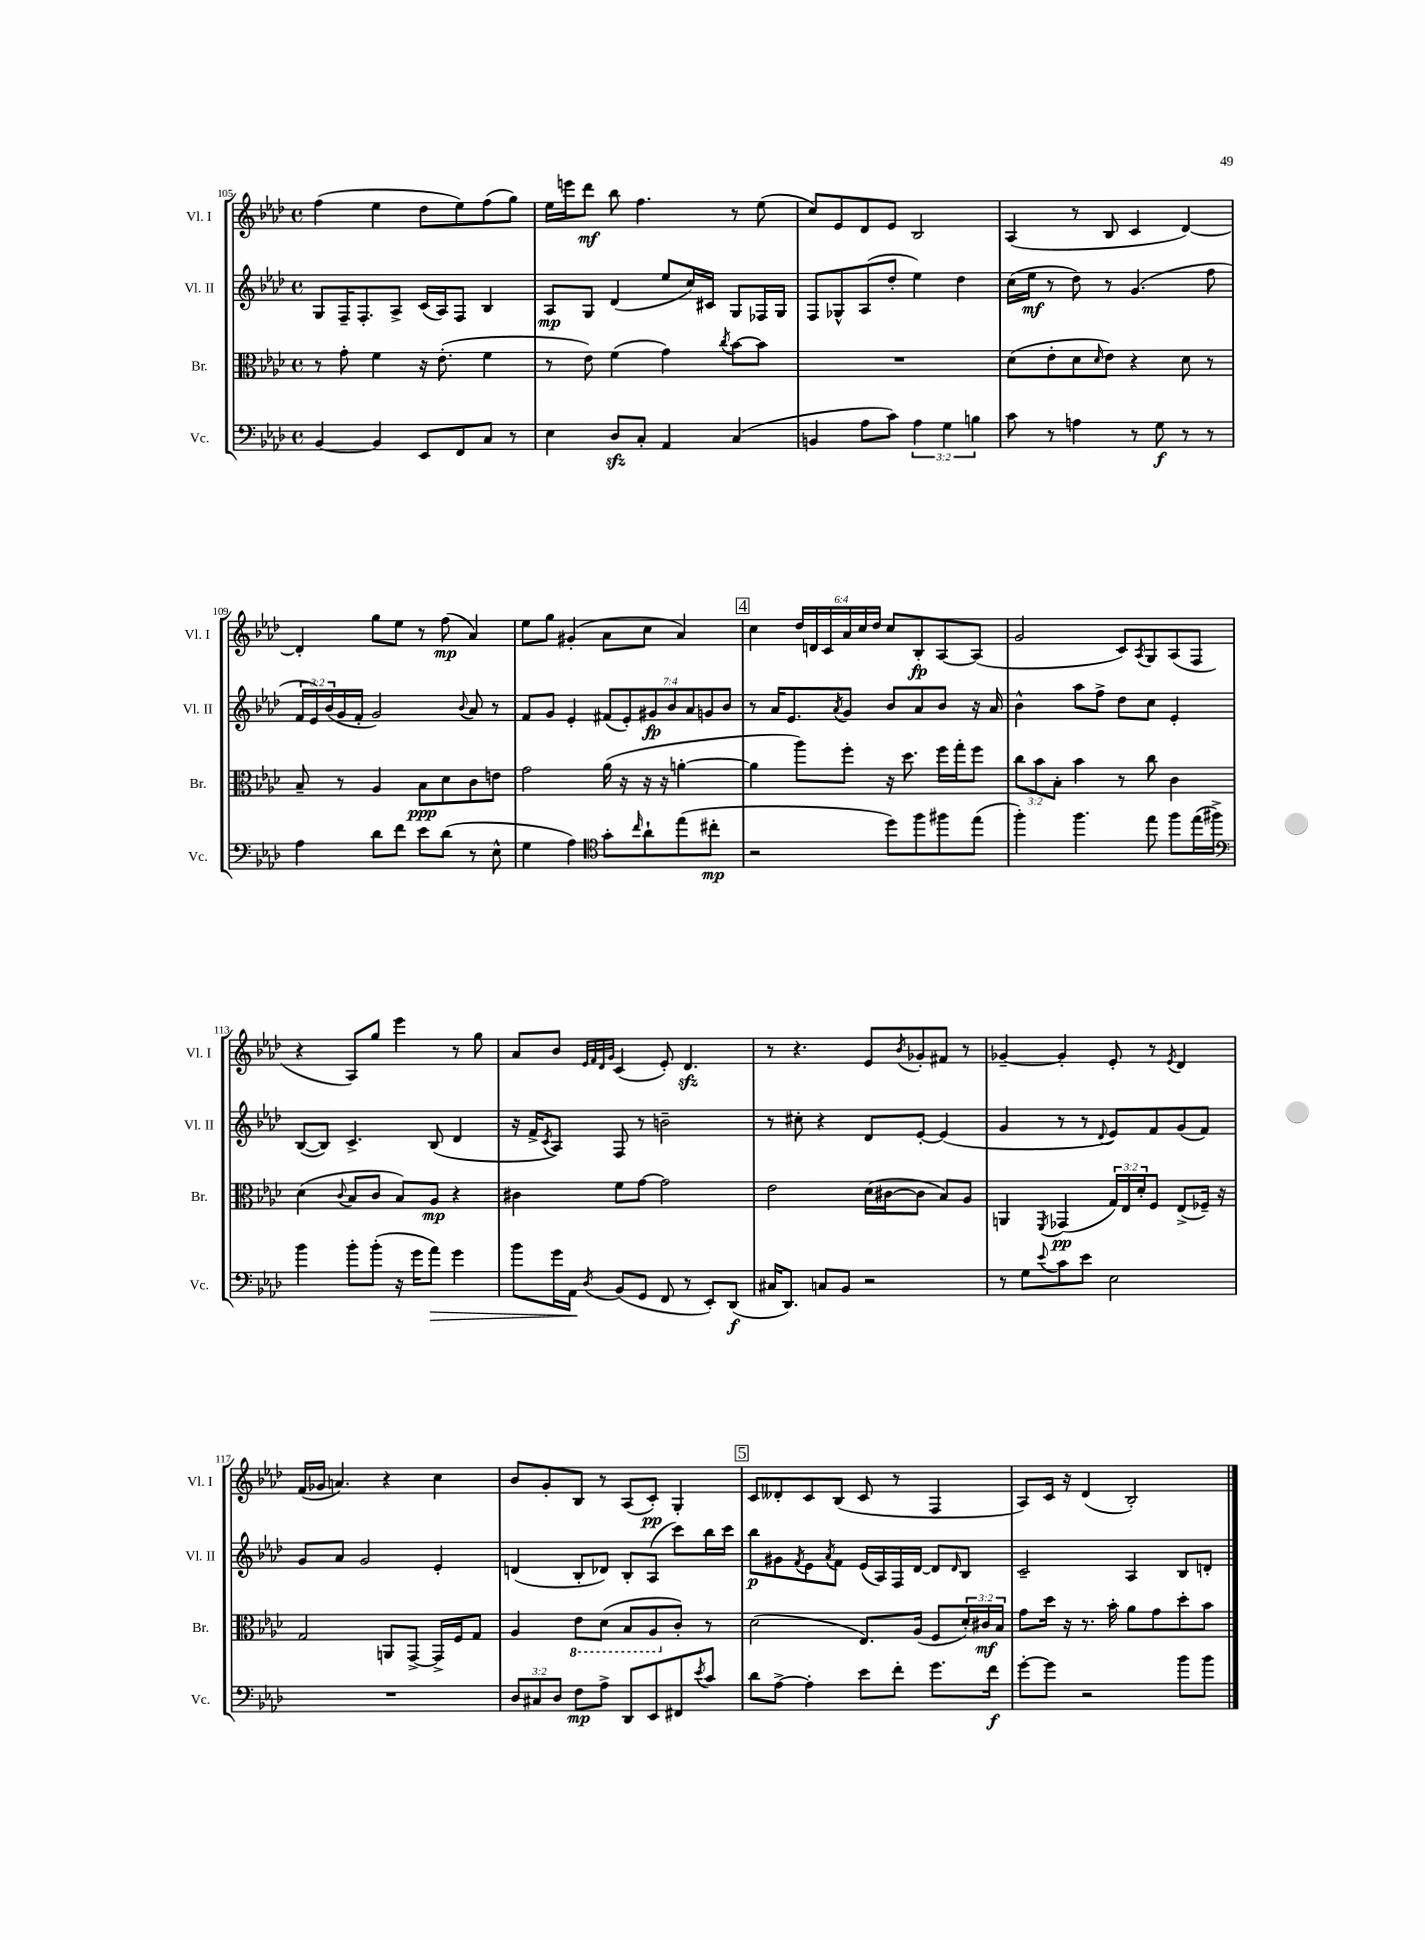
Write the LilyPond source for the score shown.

<<
\new StaffGroup <<
\new Staff = "s0" \with { instrumentName = "Vl. I" shortInstrumentName = "Vl. I" } {
    \clef treble \key aes \major \defaultTimeSignature \time 4/4 \override Staff.TupletNumber.text = #tuplet-number::calc-fraction-text
    f''4( ees''4 des''8 ees''8) f''8( g''8) |
    ees''16 e'''16 des'''8\mf bes''8 f''4. r8 ees''8( |
    c''8) ees'8 des'8 ees'8 bes2 |
    aes4( r8 bes8 c'4 des'4~) |
    des'4-. g''8 ees''8 r8 f''8\mp( aes'4) |
    ees''8 g''8 gis'4-.( aes'8 c''8 aes'4) |
    \mark \markup { \box "4" } c''4 \tuplet 6/4 { des''16 d'16 c'16 aes'16 c''16 des''16 } c''8 bes8-.\fp aes8~ aes8( |
    g'2 c'8) \acciaccatura { aes8 } g8 aes8( f8 |
    r4 aes8) g''8 ees'''4 r8 g''8 |
    aes'8 bes'8 \grace { ees'32 f'32 des'32 g'32 } c'4( ees'8-.) des'4.\sfz |
    r8 r4. ees'8 \acciaccatura { bes'8 } ges'8-. fis'8 r8 |
    ges'4~-- ges'4-. ees'8-. r8 \acciaccatura { ees'8 } des'4 |
    f'16( ges'16 a'4.) r4 c''4 |
    bes'8 g'8-. bes8 r8 aes8( c'8-.\pp) g4-. |
    \mark \markup { \box "5" } c'8 deses'8-. c'8 bes8( c'8 r8 f4 |
    aes8) c'16 r16 des'4( bes2-.) \bar "|." |
}
\new Staff = "s1" \with { instrumentName = "Vl. II" shortInstrumentName = "Vl. II" } {
    \clef treble \key aes \major \defaultTimeSignature \time 4/4 \override Staff.TupletNumber.text = #tuplet-number::calc-fraction-text
    g8 f16-- f8.-. aes8-> c'16( aes16) f8 bes4 |
    aes8\mp g8 des'4( ees''8 c''16) cis'16 g8 fes16 g16 |
    f8 ges8-^ aes8( des''8-. ees''4) des''4 |
    c''16( ees''16\mf r8 des''8) r8 g'4.( f''8 |
    \tuplet 3/2 { f'16 ees'16) bes'16( } g'16 f'16-. g'2) \appoggiatura { bes'8 } aes'8 r8 |
    f'8 g'8 ees'4-. \tuplet 7/4 { fis'8( ees'8-.) gis'8\fp bes'8 aes'8 g'8 bes'8 } |
    \mark \markup { \box "4" } r8 aes'16 ees'8. \acciaccatura { aes'8 } g'8 bes'8 aes'8 bes'8 r16 aes'16 |
    bes'4-^ aes''8 f''8-> des''8 c''8 ees'4-. |
    bes8~( bes8) c'4.-> bes8( des'4 |
    r16 f'16-> \acciaccatura { c'8 } aes8) f8 r8 b'2-- |
    r8 cis''8-. r4 des'8 ees'8~-. ees'4( |
    g'4 r8 r8 \appoggiatura { des'8 } ees'8) f'8 g'8( f'8) |
    g'8 aes'8 g'2 ees'4-. |
    d'4( bes8-. des'8) bes8-. aes8( c'''8) bes''16 c'''16 |
    \mark \markup { \box "5" } bes''8\p gis'8 \acciaccatura { f'8 } ees'8 \acciaccatura { aes'8 } f'8 ees'16( aes16) f16 des'16~ des'8 \grace { des'16 } bes8 |
    c'2-- aes4 bes8 d'8-. \bar "|." |
}
\new Staff = "s2" \with { instrumentName = "Br." shortInstrumentName = "Br." } {
    \clef alto \key aes \major \defaultTimeSignature \time 4/4 \override Staff.TupletNumber.text = #tuplet-number::calc-fraction-text
    r8 g'8-. f'4 r16 ees'8.-.( f'4 |
    r8 ees'8) f'4( g'4) \acciaccatura { c''8 } bes'8~ bes'8 |
    R1 |
    des'8( ees'8-. des'8 \grace { des'16 } ees'8) r4 des'8 r8 |
    bes8-- r8 aes4 bes8\ppp des'8 c'8 e'8 |
    g'2 aes'16( r16 r16 r16 a'4~-. |
    \mark \markup { \box "4" } a'4 aes''8) f''8-. r16 des''8. f''16 g''16-. f''8 |
    \tuplet 3/2 { c''8 bes'8 bes8-. } bes'4 r8 c''8 c'4 |
    des'4( \appoggiatura { c'8 } bes8 c'8 bes8) aes8\mp r4 |
    cis'4 f'8 g'8~ g'2 |
    ees'2 des'16( cis'16~ cis'8 bes8) aes8 |
    a,4 \acciaccatura { f,8 } ges,4\pp( \tuplet 3/2 { g16) ees16 des'16-. } f8 ees8->( fes16--) r16 |
    g2 a,8 g,8~-> g,16-> f16 g8 |
    aes4 \ottava #-1 ees8 des8( bes,8 aes,8 \ottava #0 c'8-.) r8 |
    \mark \markup { \box "5" } des'2( ees8.) aes16( f8 \tuplet 3/2 { des'16-.) cis'16\mf bes16 } |
    g'8 des''16 r16 r8. bes'16-. aes'8 g'8 des''8-. bes'8 \bar "|." |
}
\new Staff = "s3" \with { instrumentName = "Vc." shortInstrumentName = "Vc." } {
    \clef bass \key aes \major \defaultTimeSignature \time 4/4 \override Staff.TupletNumber.text = #tuplet-number::calc-fraction-text
    bes,4~ bes,4 ees,8 f,8 c8 r8 |
    ees4 des8\sfz c8-. aes,4 c4( |
    b,4 aes8 c'8) \tuplet 3/2 { aes4 g4 b4 } |
    c'8 r8 a4 r8 g8\f r8 r8 |
    aes4 des'8 f'8 ees'8 des'8( r8 ees8-^ |
    g4 aes4) \clef tenor g'8-. \grace { c''16 } aes'8-! ees''8( cis''8-.\mp |
    \mark \markup { \box "4" } r2 des''8) f''8 fis''8 ees''8( |
    f''4-.) f''4. ees''8 f''8 ees''16( fis''16->) |
    \clef bass bes'4 bes'8-. bes'8-.( r16 g'16 aes'8\>) g'4 |
    bes'8 g'16 aes,16\! \acciaccatura { des8 } bes,8( g,8 f,8 r8 ees,8-.) des,8\f( |
    cis16 des,8.) c8 bes,8 r2 |
    r8 g8 \appoggiatura { ees'8 } c'8 ees'8 ees2 |
    R1 |
    \tuplet 3/2 { des8 cis8 des8 } f8\mp aes8-> des,8 ees,8 fis,8 \acciaccatura { ees'8 } c'8 |
    \mark \markup { \box "5" } des'8 aes8~-> aes4-. ees'8 f'8-. g'8. f'16\f |
    g'8~-. g'8 r2 bes'8 bes'8 \bar "|." |
}
>>
>>
\layout { \context { \Score currentBarNumber = #105 } }
